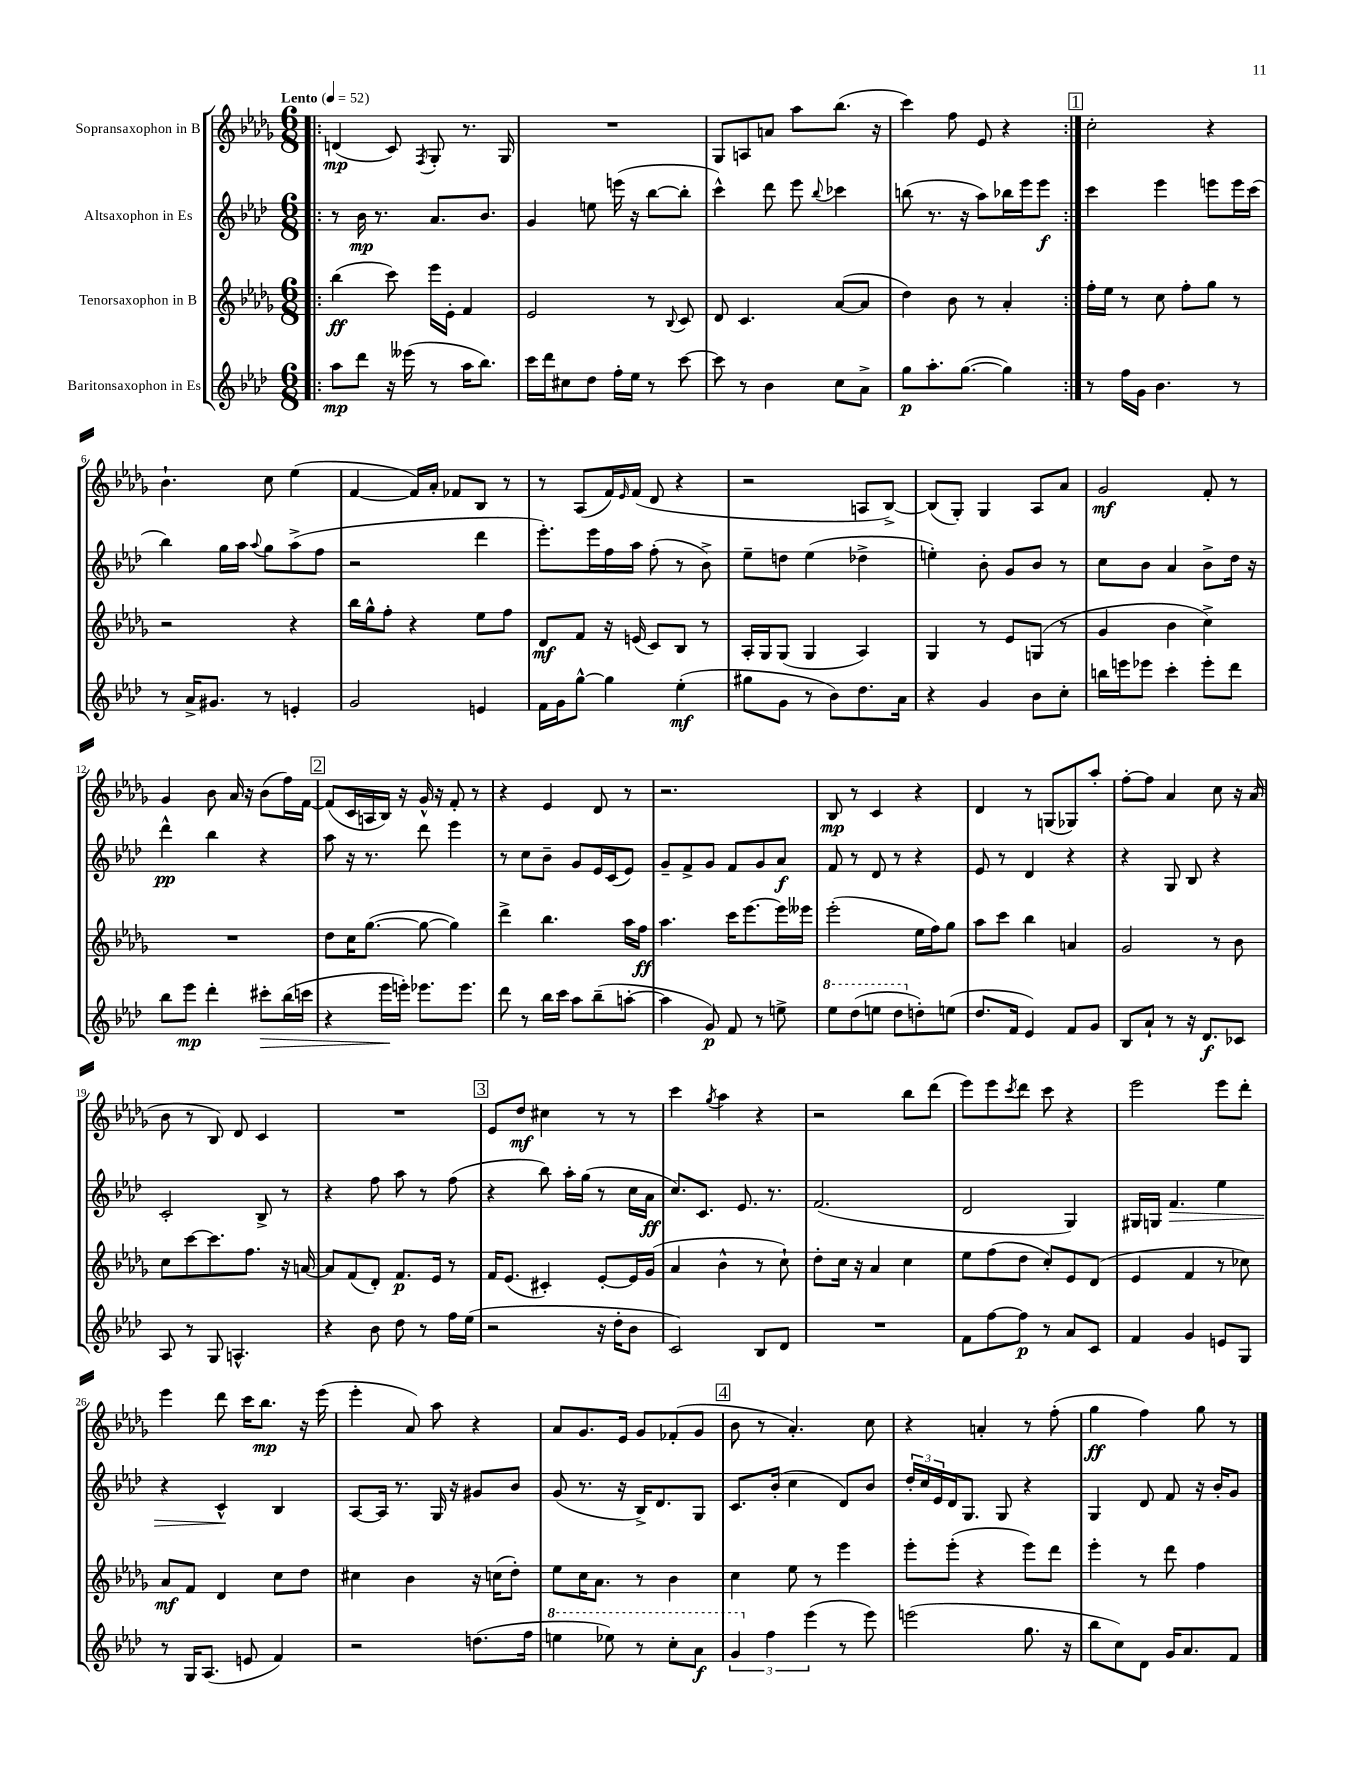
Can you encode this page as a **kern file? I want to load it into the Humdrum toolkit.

**kern	**kern	**kern	**kern
*staff4	*staff3	*staff2	*staff1
*clefG2	*clefG2	*clefG2	*clefG2
*k[b-e-a-d-]	*k[b-e-a-d-g-]	*k[b-e-a-d-]	*k[b-e-a-d-g-]
*M6/8	*M6/8	*M6/8	*M6/8
*MM52	*MM52	*MM52	*MM52
=!|:	=!|:	=!|:	=!|:
8aa-	(4bb-	8r	(4d
8ddd-	.	16b-	.
.	.	8.r	.
16r	8ccc)	.	8c)
(16eee--	.	.	.
.	.	.	8qF
8r	16eee-	8.a-	8G-'
.	16e-'	.	.
16aa-	4f	.	8.r
8.bb-)	.	8.b-	.
.	.	.	16G-
=	=	=	=
16ccc	2e-	4g	2.r
16ddd-	.	.	.
8cc#	.	.	.
8dd-	.	8ee	.
16ff'	.	(16eee	.
16ee-	.	16r	.
8r	8r	[8bb-	.
.	8qqB-	.	.
[8ccc	8c	8bb-']	.
=	=	=	=
8ccc]	8d-	4ccc^^)	8G-
8r	4.c	.	8A
4b-	.	8ddd-	8a
.	.	8eee-	8aa-
.	.	8qqbb-	.
8cc	([8a-	4ccc-	(8.bb-
8a-^	8a-]	.	.
.	.	.	16r
=	=	=	=
8gg	4dd-)	(8bb	4ccc)
8.aa-'	.	8.r	.
.	8b-	.	8ff
([8.gg	.	16r	.
.	8r	8aa-)	8e-
4gg])	4a-'	16bb-	4r
.	.	16eee-	.
.	.	8eee-	.
=:|!	=:|!	=:|!	=:|!
8r	16ff'	4ccc	2cc'
.	16ee-	.	.
16ff	8r	.	.
16g	.	.	.
4.b-	8cc	4eee-	.
.	8ff'	.	.
.	8gg-	8eee	4r
8r	8r	16eee	.
.	.	(16ccc	.
=	=	=	=
8r	2r	4bb-)	4.b-`
16a-^	.	.	.
8.g#	.	.	.
.	.	16gg	.
.	.	16aa-	.
.	.	8qqaa-	.
8r	.	8gg	8cc
4e'	4r	(8aa-^	(4ee-
.	.	8ff	.
=	=	=	=
2g	16bb-	2r	[4f
.	16gg-^^	.	.
.	8ff'	.	.
.	4r	.	16f])
.	.	.	16a-'
.	.	.	8f-
4e	8ee-	4ddd-	8B-
.	8ff	.	8r
=	=	=	=
16f	8d-	8.eee-')	8r
16g	.	.	.
[8gg^^	8f	.	(8A-
.	.	16eee-	.
4gg]	16r	16ff	16f)
.	.	.	16qqe-
.	(16e	16aa-	(16f
.	8c)	(8ff'	8d-
(4ee-'	8B-	8r	4r
.	8r	8b-^)	.
=	=	=	=
8gg#	16A-'	8ee-~	2r
.	16G-	.	.
8g	(8G-	8dd	.
8r	4G-	(4ee-	.
8b-)	.	.	.
8.dd-	4A-)	4dd-^	8A
.	.	.	[8B-^)
16a-	.	.	.
=	=	=	=
4r	4G-	4ee')	(8B-]
.	.	.	8G-')
4g	8r	8b-'	4G-
.	8e-	8g	.
8b-	(8G	8b-	8A-
8cc'	8r	8r	8a-
=	=	=	=
16bb	4g-	8cc	2g-
16eee	.	.	.
8eee-	.	8b-	.
4ccc'	4b-	4a-	.
8eee-'	4cc^)	8b-^	8f'
8ddd-	.	16dd-	8r
.	.	16r	.
=	=	=	=
8bb-	2.r	4ddd-^^	4g-
8eee-	.	.	.
4ddd-'	.	4bb-	8b-
.	.	.	16a-
.	.	.	16r
8ccc#'	.	4r	(8b-
(16bb-	.	.	16ff)
16ccc	.	.	[16f
=	=	=	=
4r	8dd-	8aa-	(8f]
.	16cc	16r	16c
.	([8.gg-	8.r	16A
16eee-	.	.	16B-)
16eee')	.	.	16r
8.eee-	8gg-_	8ddd-	16g-^^
.	.	.	16r
.	4gg-])	4eee-	8f'
8.eee-	.	.	.
.	.	.	8r
=	=	=	=
8ddd-	4ddd-^	8r	4r
8r	.	8cc	.
16bb-	4.bb-	8b-~	4e-
16ccc	.	.	.
8aa-	.	8g	.
(8bb-~	.	16e-	8d-
.	.	(16c	.
[8aa'	16aa-	8e-)	8r
.	16ff	.	.
=	=	=	=
4aa]	4.aa-	8g~	2.r
.	.	8f^	.
8g)	.	8g	.
8f	16ccc	8f	.
.	[8.eee-	.	.
8r	.	8g	.
8ee^	16eee-]	8a-	.
.	16eee--	.	.
=	=	=	=
8eee-	(2eee-'	8f	8B-
(8ddd-	.	8r	8r
8eee	.	8d-	4c
8ddd-	.	8r	.
8dd')	16ee-	4r	4r
.	16ff)	.	.
(8ee	8gg-	.	.
=	=	=	=
8.dd-	8aa-	8e-	4d-
.	8ccc	8r	.
16f	.	.	.
4e-)	4bb-	4d-	8r
.	.	.	(8G
8f	4a	4r	8G-)
8g	.	.	8aa-'
=	=	=	=
8B-	2g-	4r	[8ff'
8a-`	.	.	8ff]
8r	.	8G	4a-
16r	.	8B-	.
8.d-	.	.	.
.	8r	4r	8cc
8c-	8b-	.	16r
.	.	.	(16a-
=	=	=	=
8A-	8cc	2c'	8b-
8r	[8ccc	.	8r
8G	8.ccc]	.	8B-)
4.A^^	.	.	8d-
.	8.ff	.	.
.	.	8B-^	4c
.	16r	8r	.
.	[16a	.	.
=	=	=	=
4r	8a]	4r	2.r
.	(8f	.	.
8b-	8d-')	8ff	.
8dd-	8.f	8aa-	.
8r	.	8r	.
.	16e-	.	.
16ff	8r	(8ff	.
(16ee-	.	.	.
=	=	=	=
2r	16f	4r	8e-
.	(8.e-	.	.
.	.	.	8dd-
.	4c#')	8bb-)	4cc#
.	.	16aa-'	.
.	.	(16gg	.
16r	[8e-'	8r	8r
16dd-'	.	.	.
8b-	16e-]	16cc	8r
.	(16g-	16a-	.
=	=	=	=
2c)	4a-	8.cc)	4ccc
.	.	8.c	.
.	.	.	8qgg-
.	4b-^^	.	4aa-
.	.	8.e-	.
8B-	8r	.	4r
.	.	8.r	.
8d-	8cc`)	.	.
=	=	=	=
2.r	8dd-'	(2.f	2r
.	16cc	.	.
.	16r	.	.
.	4a-	.	.
.	4cc	.	8bb-
.	.	.	(8ddd-
=	=	=	=
8f	8ee-	2d-	8eee-)
[8ff	(8ff	.	8eee-
.	.	.	8qccc
8ff]	8dd-	.	8ddd-
8r	8cc')	.	8ccc
8a-	8e-	4G)	4r
8c	(8d-	.	.
=	=	=	=
4f	4e-	16G#	2eee-
.	.	16G	.
.	.	4.f	.
4g	4f	.	.
8e	8r	4ee-	8eee-
8G	8cc-)	.	8ddd-'
=	=	=	=
8r	8a-	4r	4eee-
16G	8f	.	.
(8.A-	.	.	.
.	4d-	4c^^	8ddd-
8e	.	.	16ccc
.	.	.	8.bb-
4f)	8cc	4B-	.
.	8dd-	.	16r
.	.	.	(16eee-
=	=	=	=
2r	4cc#	[8A-	4eee-'
.	.	16A-]	.
.	.	8.r	.
.	4b-	.	8a-)
.	.	16G	8aa-
.	.	16r	.
(8.dd	16r	8g#	4r
.	(16cc	.	.
.	8dd-')	8b-	.
16ff	.	.	.
=	=	=	=
4eee	8ee-	(8g	8a-
.	16cc	8.r	8.g-
.	8.a-	.	.
8eee-)	.	.	.
.	.	16r	16e-
8r	8r	16B-^)	8g-
.	.	8.d-	.
8ccc'	4b-	.	(8f-'
8aa-	.	8G	8g-
=	=	=	=
6gg	4cc	8.c	8b-
.	.	.	8r
6ff	.	.	.
.	.	(16b-'	.
.	8ee-	4cc	4.a-')
(6eee-	.	.	.
.	8r	.	.
8r	4eee-	8d-)	.
8eee-)	.	8b-	8cc
=	=	=	=
(2eee	8eee-'	24dd-'	4r
.	.	24cc	.
.	.	24e-	.
.	(8eee-'	16d-	.
.	.	8.G	.
.	4r	.	4a'
.	.	8G	.
8.gg	8eee-)	4r	8r
.	8ddd-	.	(8ff'
16r	.	.	.
=	=	=	=
8bb-	4eee-'	4G	4gg-
8cc)	.	.	.
8d-	8r	8d-	4ff)
16g	8ddd-	8f	.
8.a-	.	.	.
.	4ff	16r	8gg-
.	.	16b-'	.
8f	.	8g	8r
==	==	==	==
*-	*-	*-	*-
